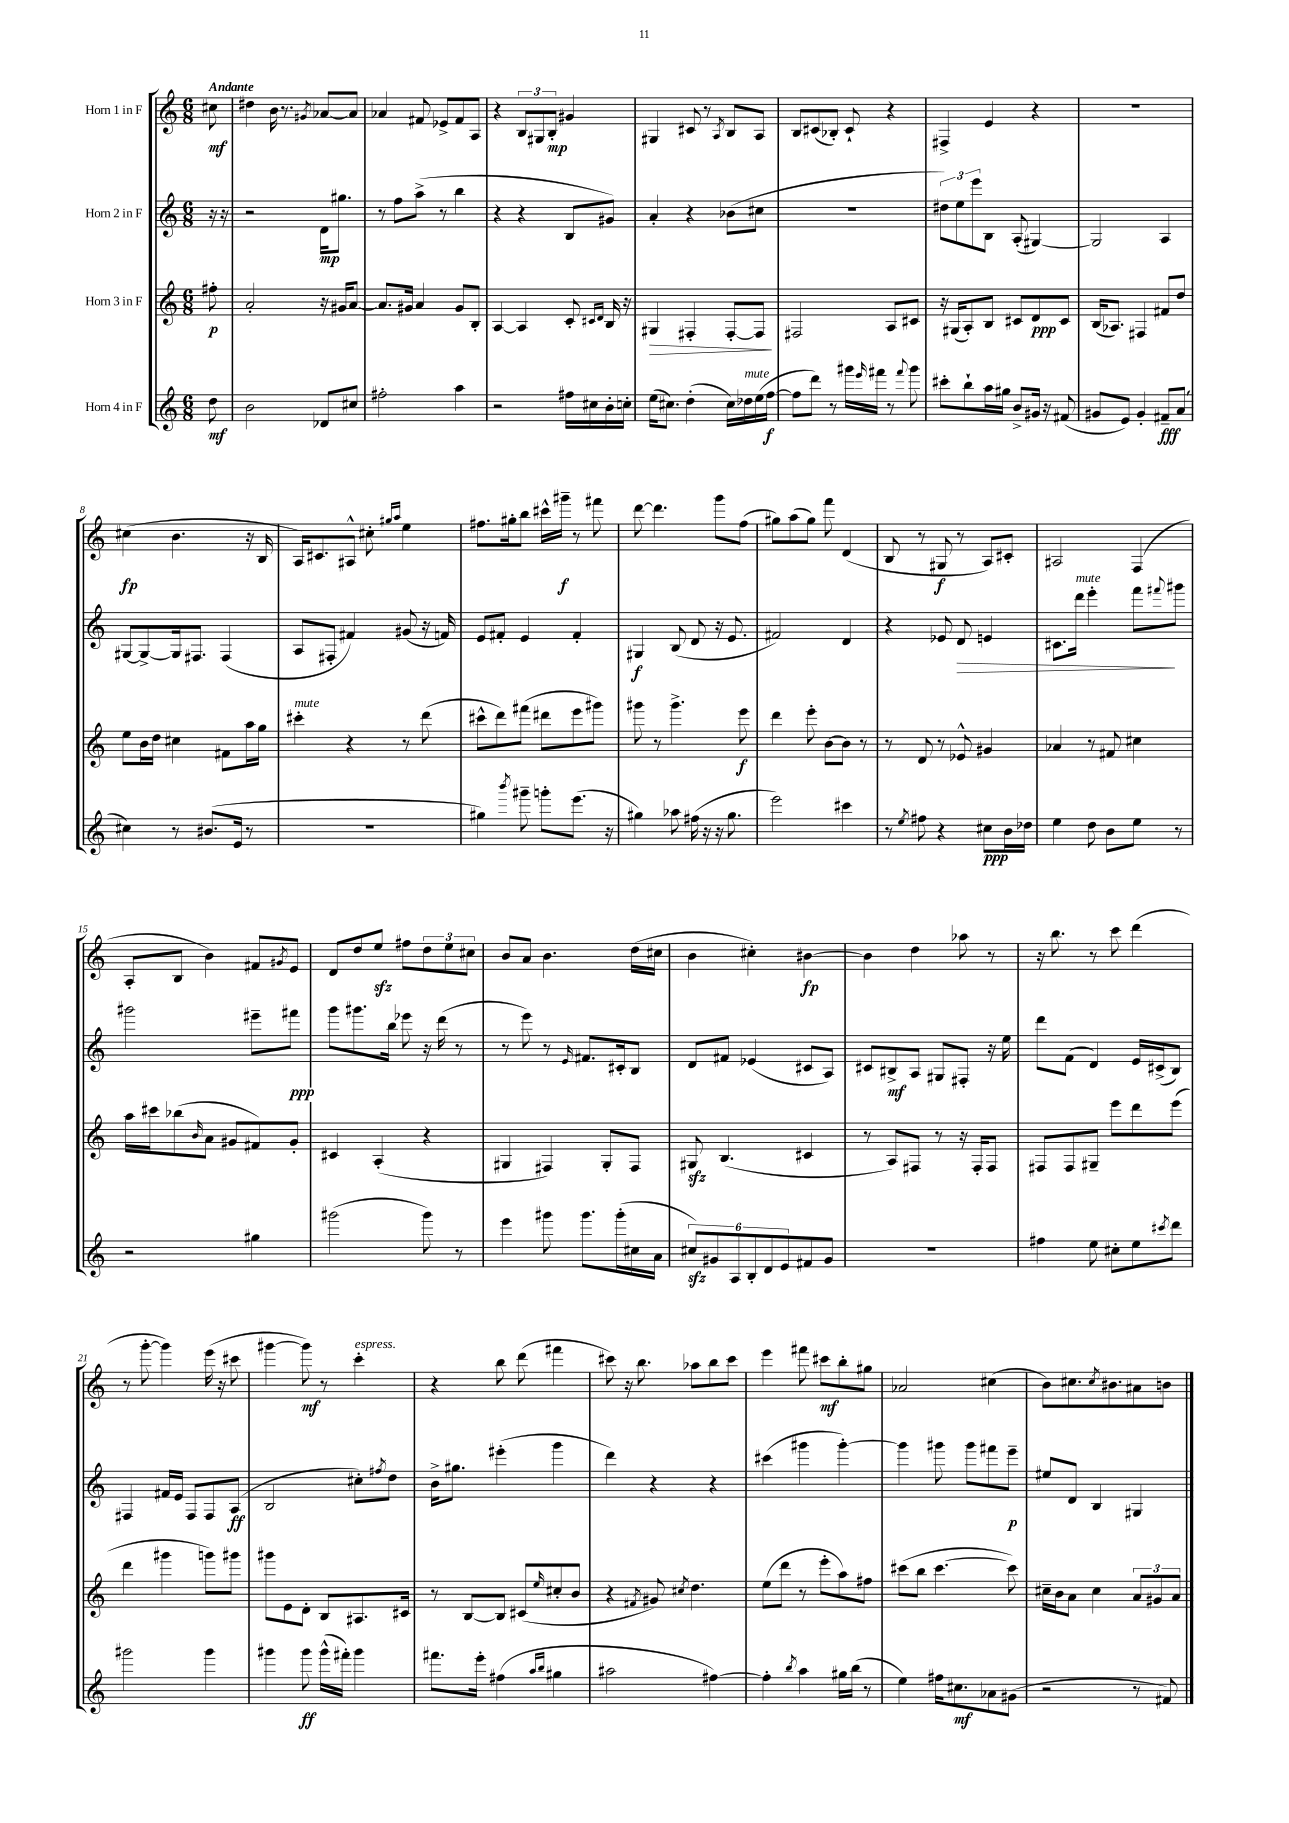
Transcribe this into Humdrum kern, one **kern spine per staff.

**kern	**dynam	**kern	**dynam	**kern	**dynam	**kern	**dynam
*part4	*part4	*part3	*part3	*part2	*part2	*part1	*part1
*staff4	*staff4	*staff3	*staff3	*staff2	*staff2	*staff1	*staff1
*I"Horn 4 in F	*	*I"Horn 3 in F	*	*I"Horn 2 in F	*	*I"Horn 1 in F	*
*clefG2	*	*clefG2	*	*clefG2	*	*clefG2	*
*k[]	*	*k[]	*	*k[]	*	*k[]	*
*M6/8	*	*M6/8	*	*M6/8	*	*M6/8	*
=	=	=	=	=	=	=	=
!	!	!	!	!	!	!LO:TX:a:B:t=Andante	!
8dd\	mf	8ff#X'\	p	16r	.	8cc#X\	mf
.	.	.	.	16r	.	.	.
=1	=1	=1	=1	=1	=1	=1	=1
2b\	.	2a'/	.	2r	.	4dd#X\	.
.	.	.	.	.	.	16b\	.
.	.	.	.	.	.	8.r	.
.	.	.	.	.	.	8qg#X/	.
8d-X/L	.	16r	.	16d\KL	mp	[8a-X/L	.
.	.	16g#X/KL	.	8.gg#X\J	.	.	.
8cc#X/J	.	[8a/J	.	.	.	8a-/J]	.
=2	=2	=2	=2	=2	=2	=2	=2
2ff#X'\	.	8.a/L]	.	8r	.	4a-X/	.
.	.	.	.	8ff\L	.	.	.
.	.	16g#X/Jk	.	.	.	.	.
.	.	4a/	.	(8aa^\J	.	8f#X/	.
.	.	.	.	8r	.	8e-X^/L	.
4aa\	.	8g#/L	.	4bb\	.	8f#/	.
.	.	8B'/J	.	.	.	8A/J	.
=3	=3	=3	=3	=3	=3	=3	=3
2r	.	[4A/	.	4r	.	4r	.
.	.	4A/]	.	4r	.	12B/L	.
.	.	.	.	.	.	12G#X/	.
.	.	.	.	.	.	12B'/J	mp
16ff#X\LL	.	8c'/	.	8B/L	.	4g#X/	.
16cc#X\	.	.	.	.	.	.	.
.	.	16qqc#X/LL	.	.	.	.	.
.	.	16qqd/JJ	.	.	.	.	.
16b'\	.	16B/	.	8g#X/J)	.	.	.
16ccn'\JJ	.	16r	.	.	.	.	.
=4	=4	=4	=4	=4	=4	=4	=4
!	!	!	!LO:HP:b	!	!	!	!
(16ee\KL	.	4G#X/	>	4a'/	.	4G#X/	.
8.cc#X\J)	.	.	.	.	.	.	.
(4dd'\	.	4F#X'/	.	4r	.	8c#X/	.
.	.	.	.	.	.	8r	.
.	.	.	.	.	.	8qA/	.
16cc#\LL)	.	[8F#'/L	.	(8b-X\L	.	8B/L	.
!LO:TX:a:i:t=mute	!	!	!	!	!	!	!
16dd-X\	.	.	.	.	.	.	.
(16ee\	.	8F#/J]	.	8cc#X\J	.	8A/J	.
[16ff\JJ	f	.	.	.	.	.	.
.	.	.	]	.	.	.	.
=5	=5	=5	=5	=5	=5	=5	=5
8ff\L]	.	2F#X/	.	2.r	.	8B/L	.
8ddd\J)	.	.	.	.	.	(8c#X/	.
8r	.	.	.	.	.	8B-X'/J)	.
16ggg#X\LL	.	.	.	.	.	8c#`/	.
16qqeee/	.	.	.	.	.	.	.
16fff#X\JJ	.	.	.	.	.	.	.
8r	.	8A/L	.	.	.	4r	.
8qqfff#/	.	.	.	.	.	.	.
8ggg#\	.	8c#X/J	.	.	.	.	.
=6	=6	=6	=6	=6	=6	=6	=6
8ccc#X'\L	.	16r	.	12dd#X\L)	.	4F#X^/	.
.	.	(16G#X/KL	.	.	.	.	.
.	.	.	.	12ee\	.	.	.
8bb`\	.	8A'/)	.	.	.	.	.
.	.	.	.	12eee\	.	.	.
16aa\L	.	8B/J	.	8B\J	.	4e/	.
16gg#X\JJ	.	.	.	.	.	.	.
8b^/L	.	8c#X/L	.	(8A'/	.	.	.
16g#X/Jk	.	8d/	ppp	[4G#X/)	.	4r	.
16r	.	.	.	.	.	.	.
(8f#X/	.	8c#/J	.	.	.	.	.
=7	=7	=7	=7	=7	=7	=7	=7
8g#X/L	.	(16B/KL	.	2G#/]	.	2.r	.
.	.	8.A-X/J)	.	.	.	.	.
8e/J)	.	.	.	.	.	.	.
4g#'/	.	4F#X/	.	.	.	.	.
8f#X~/L	fff	8f#X/L	.	4A/	.	.	.
(8a/J	.	8dd/J	.	.	.	.	.
!!LO:LB:g=z
=8	=8	=8	=8	=8	=8	=8	=8
4cc#X\)	.	8ee\L	.	[8G#X/L	.	(4cc#X\	fp
.	.	16b\L	.	8G#^/_	.	.	.
.	.	16dd\JJ	.	.	.	.	.
8r	.	4cc#X\	.	16G#/k]	.	4.b\	.
.	.	.	.	8.F#X/J	.	.	.
(8.b#X/L	.	.	.	.	.	.	.
.	.	8f#X\L	.	(4F#/	.	.	.
16e/Jk	.	.	.	.	.	.	.
8r	.	16aa\L	.	.	.	16r	.
.	.	16gg\JJ	.	.	.	16B/	.
=9	=9	=9	=9	=9	=9	=9	=9
!	!	!LO:TX:a:i:t=mute	!	!	!	!	!
2.r	.	4ccc#X'\	.	8A/L	.	16A/KL)	.
.	.	.	.	.	.	8.c#X/	.
.	.	.	.	8F#X'/J	.	.	.
.	.	4r	.	4f#X/)	.	8A#X^^/J	.
.	.	.	.	.	.	8cc#X'\	.
.	.	.	.	.	.	16qqgg#X/LL	.
.	.	.	.	.	.	16qqaa/JJ	.
.	.	8r	.	(8g#X/	.	4ee\	.
.	.	(8ddd\	.	16r	.	.	.
.	.	.	.	16fn/)	.	.	.
=10	=10	=10	=10	=10	=10	=10	=10
4gg#X\)	.	8ccc#X^^\L	.	8e/L	.	8.ff#X\L	.
.	.	8ddd\)	.	8f#X'/J	.	.	.
.	.	.	.	.	.	16gg#X'\k	.
8qbbb/	.	.	.	.	.	.	.
8ggg#X~\	.	(8fff#X\J	.	4e/	.	8bb\J	.
8gggn'\L	.	8ddd#X\L	.	.	.	16ccc#X^^\LL	.
.	.	.	.	.	.	16ggg#X~\JJ	f
(8.eee\J	.	8eee\	.	4f#'/	.	8r	.
.	.	8ggg#X\J)	.	.	.	8fff#X\	.
16r	.	.	.	.	.	.	.
=11	=11	=11	=11	=11	=11	=11	=11
4gg#X\)	.	8ggg#X\	.	4G#X/	f	[8ddd\	.
.	.	8r	.	.	.	4.ddd\]	.
8aa-X\	.	4.ggg#^\	.	(8B/	.	.	.
(16ff#X\	.	.	.	8d/	.	.	.
16r	.	.	.	.	.	.	.
16r	.	.	.	16r	.	8ggg\L	.
8.gg#\	.	.	.	8.e/	.	.	.
.	.	8eee\	f	.	.	(8ff\J	.
=12	=12	=12	=12	=12	=12	=12	=12
2eee\)	.	4ddd\	.	2f#X/)	.	8gg#X\L)	.
.	.	.	.	.	.	(8aa\	.
.	.	8eee'\	.	.	.	8gg#\J)	.
.	.	[8b\L	.	.	.	8fff\	.
4ccc#X\	.	8b\J]	.	4d/	.	(4d/	.
.	.	8r	.	.	.	.	.
=13	=13	=13	=13	=13	=13	=13	=13
8r	.	8r	.	4r	.	8B/	.
8qee/	.	.	.	.	.	.	.
8ff#X\	.	8d/	.	.	.	8r	.
4r	.	8r	.	8e-X/	.	8G#X/	f
!	!	!	!	!	!LO:HP:b	!	!
.	.	8e-X^^/	.	8d/	>	8r	.
8cc#X\L	ppp	4g#X/	.	4en/	.	8A/L)	.
16b\L	.	.	.	.	.	8c#X'/J	.
16dd-X\JJ	.	.	.	.	.	.	.
=14	=14	=14	=14	=14	=14	=14	=14
4ee\	.	4a-X/	.	8.c#X\L	.	2A#X/	.
!	!	!	!	!LO:TX:a:i:t=mute	!	!	!
.	.	.	.	16ddd\Jk	.	.	.
8dd\	.	8r	.	4eee'\	.	.	.
8b\L	.	8f#X/	.	.	.	.	.
8ee\J	.	4cc#X\	.	8fff\L	.	(4F/	.
.	.	.	.	8qqfff#X/	.	.	.
8r	.	.	.	8ggg#X\J	]	.	.
!!LO:LB:g=z
=15	=15	=15	=15	=15	=15	=15	=15
2r	.	16aa\LL	.	2ggg#X\	.	8A'/L	.
.	.	16ccc#X\J	.	.	.	.	.
.	.	(8bb-X\	.	.	.	8B/J	.
.	.	16qqb/	.	.	.	.	.
.	.	8a\J	.	.	.	4b\)	.
.	.	8g#X/L	.	.	.	.	.
4gg#X\	.	8f#X/)	.	8eee#X~\L	.	8f#X/L	.
.	.	.	.	.	.	8qg#X/	.
.	.	8g#'/J	.	8fff#X\J	ppp	8e/J	.
=16	=16	=16	=16	=16	=16	=16	=16
(2ggg#X\	.	4c#X/	.	8ggg\L	.	8d/L	.
.	.	.	.	8.ggg#X\	.	8dd/	.
.	.	(4A'/	.	.	.	8eezz/J	.
.	.	.	.	16bb\Jk	.	.	.
.	.	.	.	8eee-X\	.	8ff#X\L	.
8ggg#\)	.	4r	.	16r	.	12dd\	.
.	.	.	.	(16ddd\	.	.	.
.	.	.	.	.	.	12ee\	.
8r	.	.	.	8r	.	.	.
.	.	.	.	.	.	12cc#X\J	.
=17	=17	=17	=17	=17	=17	=17	=17
4eee\	.	4G#X/	.	8r	.	8b/L	.
.	.	.	.	8eee\)	.	8a/J	.
8ggg#X\	.	4F#X/)	.	8r	.	4.b\	.
.	.	.	.	16qqe/	.	.	.
8.ggg#\L	.	.	.	8.f#X/L	.	.	.
.	.	8G#'/L	.	.	.	.	.
(16ggg#'\L	.	.	.	16c#X'/k	.	.	.
16cc#X\	.	8F#/J	.	8B/J	.	(16dd\LL	.
16a\JJ	.	.	.	.	.	16cc#X\JJ	.
=18	=18	=18	=18	=18	=18	=18	=18
12cc#Xzz/L)	.	8G#Xzz/	.	8d/L	.	4b\	.
12g#X/	.	.	.	.	.	.	.
.	.	(4.B/	.	8f#X/J	.	.	.
12A/	.	.	.	.	.	.	.
12B'/	.	.	.	(4e-X/	.	4cc#X'\)	.
12d/	.	.	.	.	.	.	.
12e/	.	.	.	.	.	.	.
8f#X/	.	4c#X/	.	8c#X/L	.	[4b#X\	fp
8g#/J	.	.	.	8A/J)	.	.	.
=19	=19	=19	=19	=19	=19	=19	=19
2.r	.	8r	.	8c#X/L	.	4b#\]	.
.	.	8A/L)	.	8B#X^/	mf	.	.
.	.	8F#X/J	.	8A/J	.	4dd\	.
.	.	8r	.	8G#X/L	.	.	.
.	.	16r	.	8F#X'/J	.	8aa-X\	.
.	.	16F#'/KL	.	.	.	.	.
.	.	8F#/J	.	16r	.	8r	.
.	.	.	.	16ee\	.	.	.
=20	=20	=20	=20	=20	=20	=20	=20
4ff#X\	.	8F#X/L	.	8ddd\L	.	16r	.
.	.	.	.	.	.	8.bb\	.
.	.	8F#/	.	(8f\J	.	.	.
8ee\	.	8G#X~/J	.	4d/)	.	8r	.
8cc#X'\L	.	8eee\L	.	.	.	8ccc\	.
8ee\	.	8ddd\	.	16e/LL	.	(4ddd\	.
.	.	.	.	(16c#X^/J	.	.	.
8qccc#X/	.	.	.	.	.	.	.
8ddd\J	.	(8eee\J	.	8B/J)	.	.	.
!!LO:LB:g=z
=21	=21	=21	=21	=21	=21	=21	=21
2ggg#X\	.	4ddd\	.	4F#X/	.	8r	.
.	.	.	.	.	.	[8ggg'\	.
.	.	4ggg#X\	.	16f#X/LL	.	4ggg\])	.
.	.	.	.	16e/JJ	.	.	.
.	.	.	.	8F#/L	.	.	.
4ggg#\	.	8gggn\L)	.	8F#/	.	(16eee\	.
.	.	.	.	.	.	16r	.
.	.	8ggg#X\J	.	(8A/J	ff	8ccc#X\	.
=22	=22	=22	=22	=22	=22	=22	=22
4ggg#X\	.	8ggg#X\L	.	2B/	.	[4ggg#X\	.
.	.	8e\	.	.	.	.	.
8ggg#\	ff	8d'\J	.	.	.	8ggg#\])	mf
(16ggg#^^\LL	.	8B/L	.	.	.	8r	.
16fff#X'\JJ)	.	.	.	.	.	.	.
!	!	!	!	!	!	!LO:TX:a:i:t=espress.	!
4ggg#\	.	8.A#X/	.	8cc#X'\L)	.	4ccc'\	.
.	.	.	.	8qff#X/	.	.	.
.	.	.	.	8dd\J	.	.	.
.	.	16c#X/Jk	.	.	.	.	.
=23	=23	=23	=23	=23	=23	=23	=23
8.fff#X\L	.	8r	.	16b^\KL	.	4r	.
.	.	.	.	8.gg#X\J	.	.	.
.	.	[8B/L	.	.	.	.	.
16eee'\Jk	.	.	.	.	.	.	.
(4ff#X\	.	8B/J]	.	(4eee#X'\	.	8bb\	.
.	.	(8c#X/L	.	.	.	(8ddd\	.
16qqaa/LL	.	.	.	.	.	.	.
16qqbb/JJ	.	16qqee/	.	.	.	.	.
4gg#X\	.	8cc#X'/	.	4ggg\	.	4fff#X\	.
.	.	8b/J	.	.	.	.	.
=24	=24	=24	=24	=24	=24	=24	=24
2aa#X\	.	4r	.	4ddd\)	.	8ccc#X\)	.
.	.	.	.	.	.	16r	.
.	.	.	.	.	.	8.bb\	.
.	.	8qf#X/	.	.	.	.	.
.	.	8g#X/)	.	4r	.	.	.
.	.	8qcc#X/	.	.	.	.	.
.	.	4.dd\	.	.	.	8aa-X\L	.
[4ff#X\)	.	.	.	4r	.	8bb\	.
.	.	.	.	.	.	8ccc#\J	.
=25	=25	=25	=25	=25	=25	=25	=25
4ff#'\]	.	(8ee\L	.	(4ccc#X\	.	4eee\	.
.	.	8ddd\J	.	.	.	.	.
8qbb/	.	.	.	.	.	.	.
4aa\	.	8r	.	4ggg#X\	.	8fff#X\	.
.	.	8eee'\L	.	.	.	8ccc#X\L	mf
16gg#X\LL	.	8aa\)	.	[4ggg#'\)	.	8bb'\	.
(16bb\JJ	.	.	.	.	.	.	.
8r	.	8ff#X\J	.	.	.	8gg#X\J	.
=26	=26	=26	=26	=26	=26	=26	=26
4ee\)	.	(8ccc#X\L	.	4ggg#\]	.	2a-X/	.
.	.	8bb\J	.	.	.	.	.
16ff#X\KL	.	[4.ccc#\	.	8ggg#X\	.	.	.
8.cc#X\	mf	.	.	.	.	.	.
.	.	.	.	8ggg#\L	.	.	.
8a-X\	.	.	.	8fff#X\	.	(4cc#X\	.
(8g#X\J	.	8ccc#\])	.	8eee~\J	p	.	.
=27	=27	=27	=27	=27	=27	=27	=27
2r	.	16cc#X~\LL	.	8ee#X/L	.	8b\L)	.
.	.	16b\J	.	.	.	.	.
.	.	8a\J	.	8d/J	.	8.cc#X\	.
.	.	4cc#\	.	4B/	.	.	.
.	.	.	.	.	.	8qcc#/	.
.	.	.	.	.	.	8.b#X\	.
8r	.	12a/L	.	4G#X/	.	8a#X\	.
.	.	12g#X/	.	.	.	.	.
8f#X/)	.	.	.	.	.	8bn\J	.
.	.	12a/J	.	.	.	.	.
==	==	==	==	==	==	==	==
*-	*-	*-	*-	*-	*-	*-	*-
